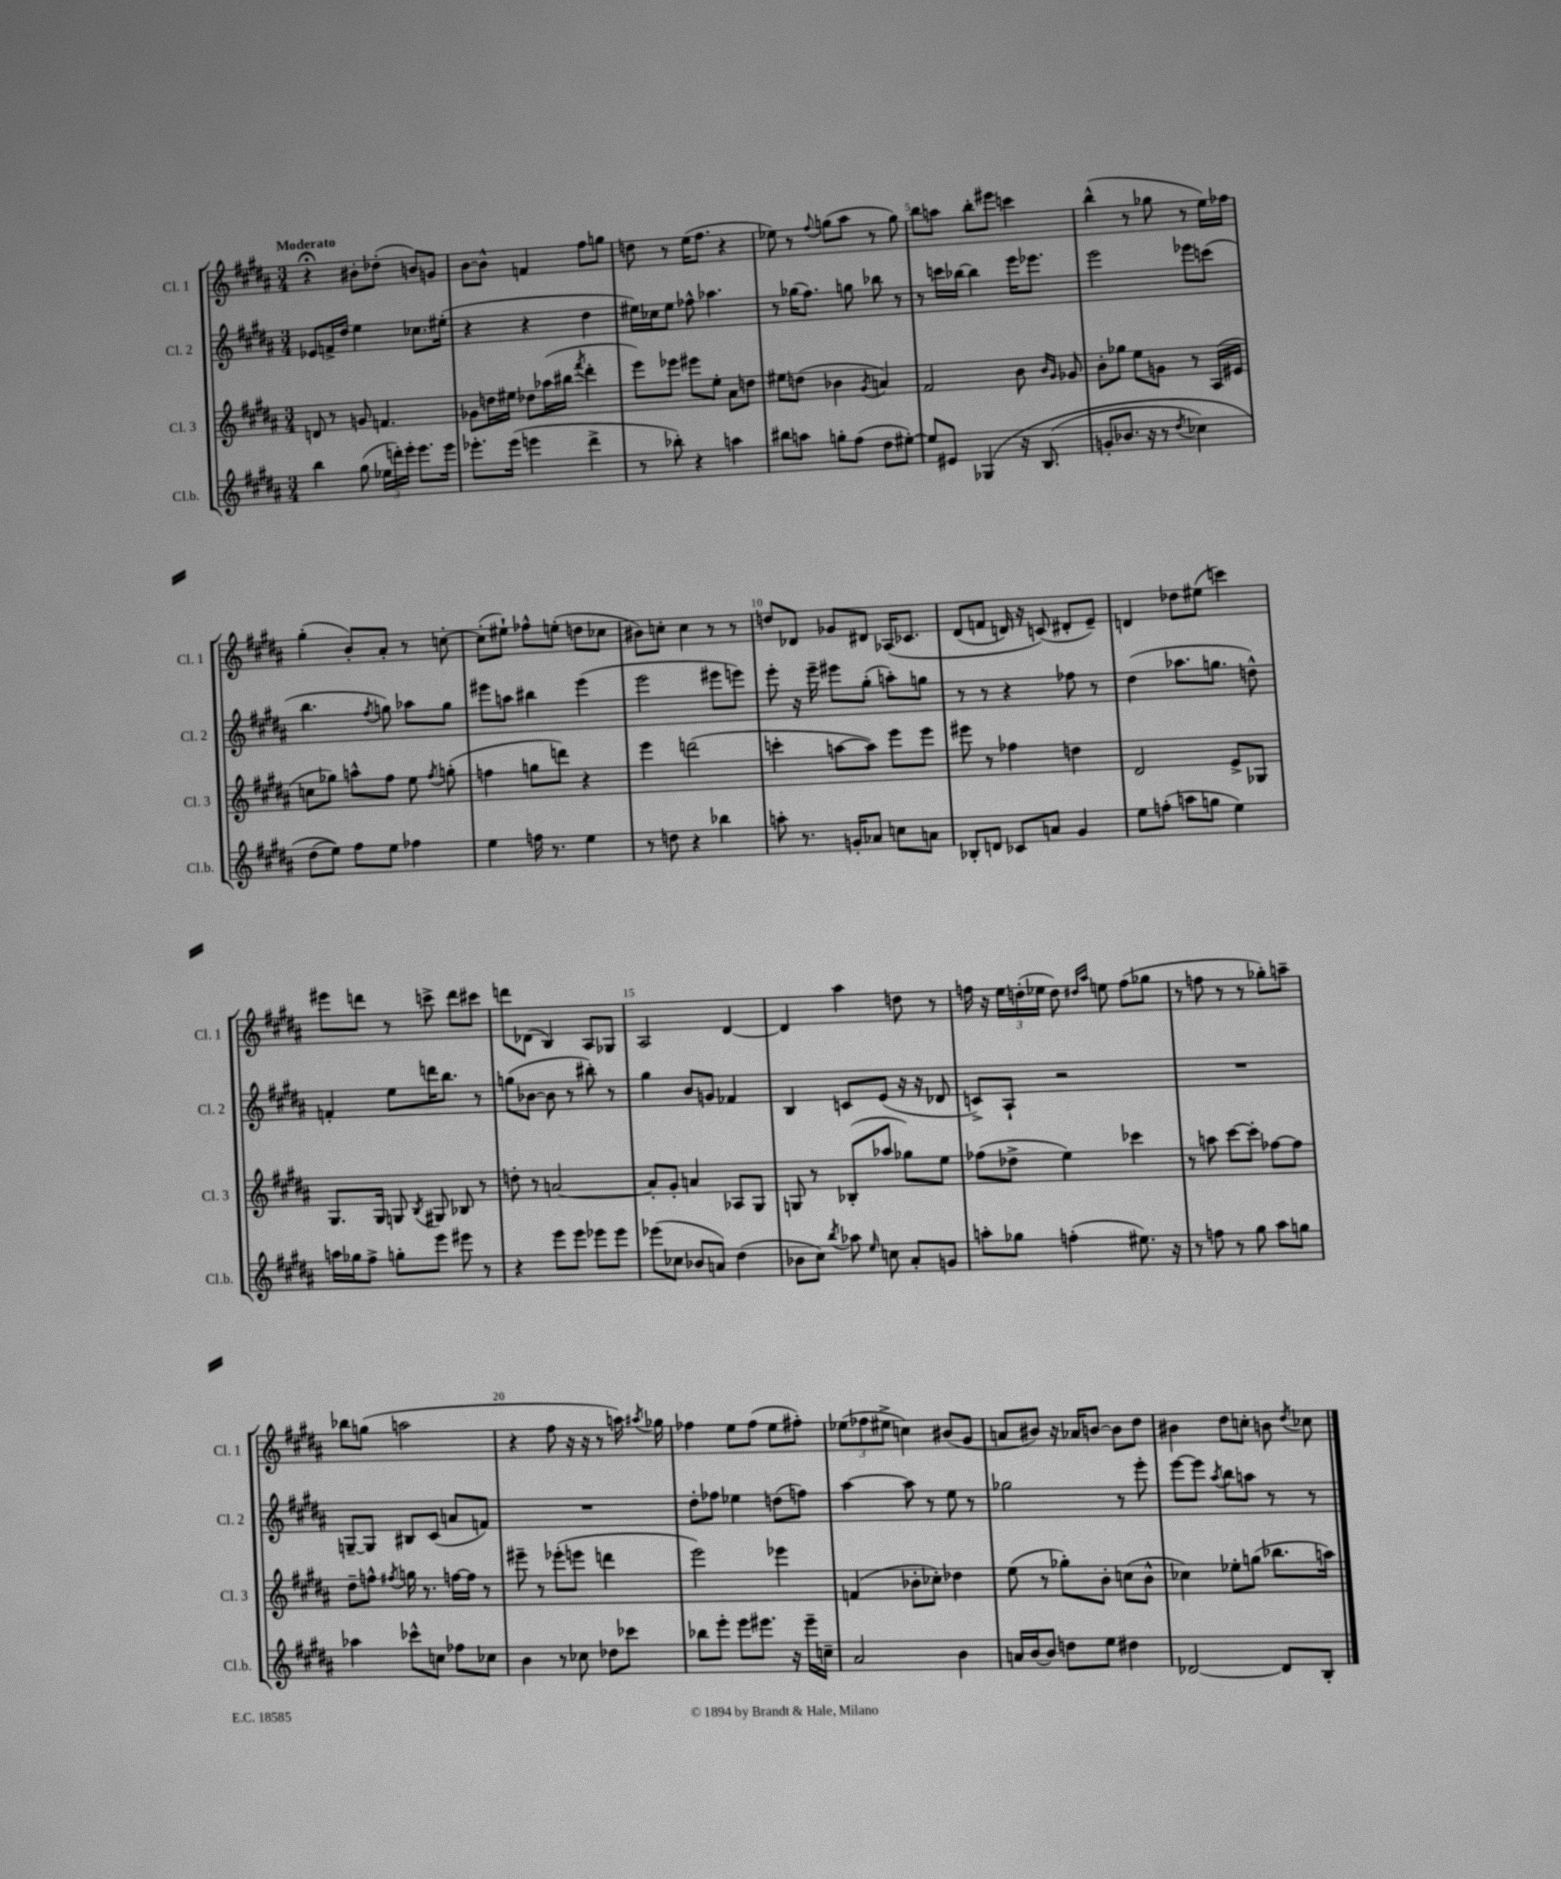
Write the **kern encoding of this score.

**kern	**kern	**kern	**kern
*staff4	*staff3	*staff2	*staff1
*clefG2	*clefG2	*clefG2	*clefG2
*k[f#c#g#d#a#]	*k[f#c#g#d#a#]	*k[f#c#g#d#a#]	*k[f#c#g#d#a#]
*M3/4	*M3/4	*M3/4	*M3/4
4bb\	8d/	8e-/L	4r;
.	8r	16f^/L	.
.	.	16dd#/JJ	.
(8gg#\	8g/	4ee\	8b#'\L
24ee-\LL	4.f/	.	(8dd-'\J
24ddd'\)	.	.	.
24eee'\JJ	.	.	.
8.eee\L	.	8.cc-\L	8b/L)
.	.	.	8g/J
16eee\Jk	.	(16ee#'\Jk	.
=	=	=	=
8.eee-'\L	8g-\L	4r	[8b\L
.	16dd\L	.	8b^^\]J
(16eee-\Jk	16ee#\JJ	.	.
4eee\	8dd-\L	4r	4f/
.	(16aa-\L	.	.
.	16bb#\JJ	.	.
.	8qfff#/	.	.
4ddd#^\	4ddd#'\	4dd#\	8ff#\L
.	.	.	8gg\J
=	=	=	=
8r	8eee\L)	16ee#\LL)	8dd\
.	.	16cc-\J	.
8bb-'\)	8eee-\J	8ee#\J	8r
4r	8eee#\L	8ff-^^\	(16ee\LK
.	.	.	8.ff#\J
.	8ee'\J	4.aa-\	.
4aa\	8a#\L	.	4r
.	8dd\J	.	.
=	=	=	=
8bb#\L	8ee#\L	8r	8ee-\)
8aa\J	(8dd\J	(16gg-\LK	8r
.	.	8.ff#\J)	.
.	.	.	8qqff#/
8gg'\L	4b-\	.	(8gg\L
(8ff#\J	.	8gg\	8aa#\J
.	8qg#/	.	.
8dd#\L	4a/)	8bb-\	8r
[8ee#'\J)	.	8r	8gg\)
=	=	=	=
8ee#/]L	2f#/	8r	8bb\L
8e#/J	.	16ccc\LL	8aa\J
.	.	[16bb-\JJ	.
&(4G-/	.	4bb-\]	8bb'\L
.	.	.	8eee#\J
16r	8b\	16eee\LK	4ccc\
(8.B/	.	8.eee-\J	.
.	16qqb/LL	.	.
.	16qqg#/JJ	.	.
.	8g-/	.	.
=	=	=	=
8g'/L	8b'\L	2eee\	(4bb^^\
8.b-/J	8gg-\J	.	.
.	8ee\L	.	8r
16r	.	.	.
8r	8g\J	.	8gg-\
8qdd#/	.	.	.
4cc-\)	8r	8eee-\L	8r
.	(16A#/LL	(8ccc\J	16ee\LL)
.	16e#/JJ	.	16ff-\JJ
=	=	=	=
(8dd#\L	8cc\L	4.bb\	(4gg#'\
8ee\J)&)	8gg-\J)	.	.
8ff#\L	8aa^^\L	.	8b'/L)
.	.	8qff#/	.
8ee\J	8ff#\J	8gg\)	8a#'/J
4ff-\	8ee\	8aa-\L	8r
.	8qff#/	.	.
.	(8gg'\	8gg\J	[8cc'\
=	=	=	=
4ee\	4ff\	8eee#\L	(8cc'\]L
.	.	8aa\J	8ee#`\J)
16ff\	8gg\L	4bb#\	8ff-^^\L
8.r	.	.	.
.	8ddd\J)	.	(8ee'\J
4ee\	4r	(4eee#\	8dd\L
.	.	.	8cc-\J
=	=	=	=
8r	4eee\	2eee\	8b#\L)
8dd\	.	.	8cc'\J
4r	(2ddd\	.	4cc\
4bb-\	.	8eee#\L	8r
.	.	8eee\J)	8r
=	=	=	=
8aa'\	4ccc'\	8eee'\	8dd/L
8.r	.	16r	8d-/J
.	.	16eee~\	.
.	[8aa\L	8eee#\L	8g-/L
16g'/LK	.	.	.
8a-/J	8aa\]J)	(8gg#'\J	8d#/J
8cc\L	8eee\L	8aa'\L)	&(16A-/LK
.	.	.	8.c-/J
8a\J	8eee\J	8gg\J	.
=	=	=	=
8B-'/L	8eee#\	8r	(8d#/L
8d/J	8r	8r	8f/J
8c-/L	4ff-\	4r	16d/)
.	.	.	16r
8a/J	.	.	(8c/&)
4g#/	4dd\	8ff-\	8d#'/L
.	.	8r	8e~/J)
=	=	=	=
8ee\L	2d#/	(4dd#\	4d/
(8ff'\J	.	.	.
8aa\L	.	8.aa-\L	8dd-\L
8gg\J	.	.	(8ee#\J
.	.	8.gg\J	.
4ee\)	8e^/L	.	4ccc\)
.	8G-/J	8dd^^\)	.
=	=	=	=
16aa\LL	8.G#/L	4f'/	8eee#\L
16gg-\J	.	.	.
8ff#^\J	.	.	8ddd\J
.	16G#/Jk	.	.
8gg'\L	8G/	8ee\L	8r
.	8qB/	.	.
8eee\J	8G#/	16ddd\K	8ccc^\
.	.	8.bb\J	.
8eee#\	8B-/	.	8ddd\L
8r	8r	8r	8ccc#\J
=	=	=	=
4r	8dd'\	(8gg\L	8ddd\L
.	8r	[8b-\J	(8d-\J
8eee\L	[2a/	8b-\]	4B/)
8eee\J	.	8r	.
8eee-\L	.	8bb#'\)	8A#/L
8eee-\J	.	8r	8G-/J
=	=	=	=
(8eee-\L	8a'/]L	4gg#\	2A#/
8cc-\J	8g#'/J	.	.
8b-/L	4a/	8b/L	.
8a/J)	.	8g/J	.
(4dd#\	8A-/L	4f-/	[4d#/
.	8G#/J	.	.
=	=	=	=
8b-\L	8G/	4B/	4d#/]
8cc#\J)	8r	.	.
8qbb/	.	.	.
8aa-\	(8B-'/L	8c/L	4aa#\
16qqee/	.	.	.
8cc\	8aa-/J	(8e/J	.
8a#'/L	8gg-\L)	16r	8dd\
.	.	16r	.
8g/J	8ee\J	8d-/	8r
=	=	=	=
8aa'\L	(8ff-\L	8c^/L)	16ff\
.	.	.	16r
8gg-\J	8dd-^\J	8A#`/J	24ee\LL
.	.	.	(24dd'\
.	.	.	24ee-\JJ
(4ff'\	4ee\)	2r	8dd\)
.	.	.	16qqdd#/LL
.	.	.	16qqaa#/JJ
.	.	.	8ee\
8.ee#\)	4ccc-\	.	(8ff\L
.	.	.	8gg-\J
16r	.	.	.
=	=	=	=
8r	8r	2.r	8r
8ff\	8aa\	.	8ff\
8r	[8ccc#\L	.	8r
8gg#\	8ccc#'\]J	.	8r
8aa#\L	[8ff-\L	.	8gg-'\L)
8gg\J	8ff-\]J	.	8aa~\J
=	=	=	=
4aa-\	8dd#~\L	[8G~/L	8bb-\L
.	8ff^^\J	8G/]J	(8gg\J
.	8qff#/	.	.
8ccc-^^\L	16gg\	8B#/L	2aa\
.	8.r	.	.
8cc\J	.	(8c#/J	.
8ff-\L	[16ff\LL	8a/L	.
.	16ff\]JJ	.	.
8cc-\J	8r	8f/J)	.
=	=	=	=
4b\	8eee#~\	2.r	4r
.	8r	.	.
8r	(8eee-'\L	.	8ff#\
8cc-\	8eee\J	.	16r
.	.	.	16r
8dd-\L	4ddd\	.	8r
8ccc-\J	.	.	16aa\)
.	.	.	8qaa#/
.	.	.	16gg-\
=	=	=	=
8bb-\L	2eee\)	8dd#'\L	4ff-\
8eee'\J	.	8ff-\J	.
8eee\L	.	4ee-\	8ee\L
8.eee#\J	.	.	(8ff-\J
.	4eee-\	(8dd\L	8ee\L
16r	.	.	.
16eee#~\LL	.	8ff\J)	8ff#'\J)
16cc~\JJ	.	.	.
=	=	=	=
2a#/	(4f/	[4aa#\	(12ee-\L
.	.	.	12ff-\
.	.	.	12ee#^\J
.	8b-'\L	8aa#\]	4cc\)
.	8cc-'\J)	8r	.
4b\	4dd-\	8ee\	(8b#/L
.	.	8r	8g#/J
=	=	=	=
16a/LL	(8ee\	2gg-\	8a/L
[16b/J	.	.	.
8b/]J	8r	.	8b#/J)
8dd\L	8gg-'\L)	.	16r
.	.	.	16a-/LK
8ee\J	8b'\J	.	[8b/J
4dd#\	(8cc\L	8r	8b\]L
.	8b^^\J	8eee'\	8dd#\J
=	=	=	=
[2d-/	4cc-\)	[8eee\L	4b#\
.	.	8eee\]J	.
.	.	8qaa#/	.
.	8ee-'\L	8bb\L	8dd#\L
.	(8gg\J	8aa\J	8cc'\J
8d-/]L	8.bb-\L	8r	8b\
.	.	.	8qdd#/
8B'/J	.	8r	8cc-\
.	16aa\Jk)	.	.
==	==	==	==
*-	*-	*-	*-
